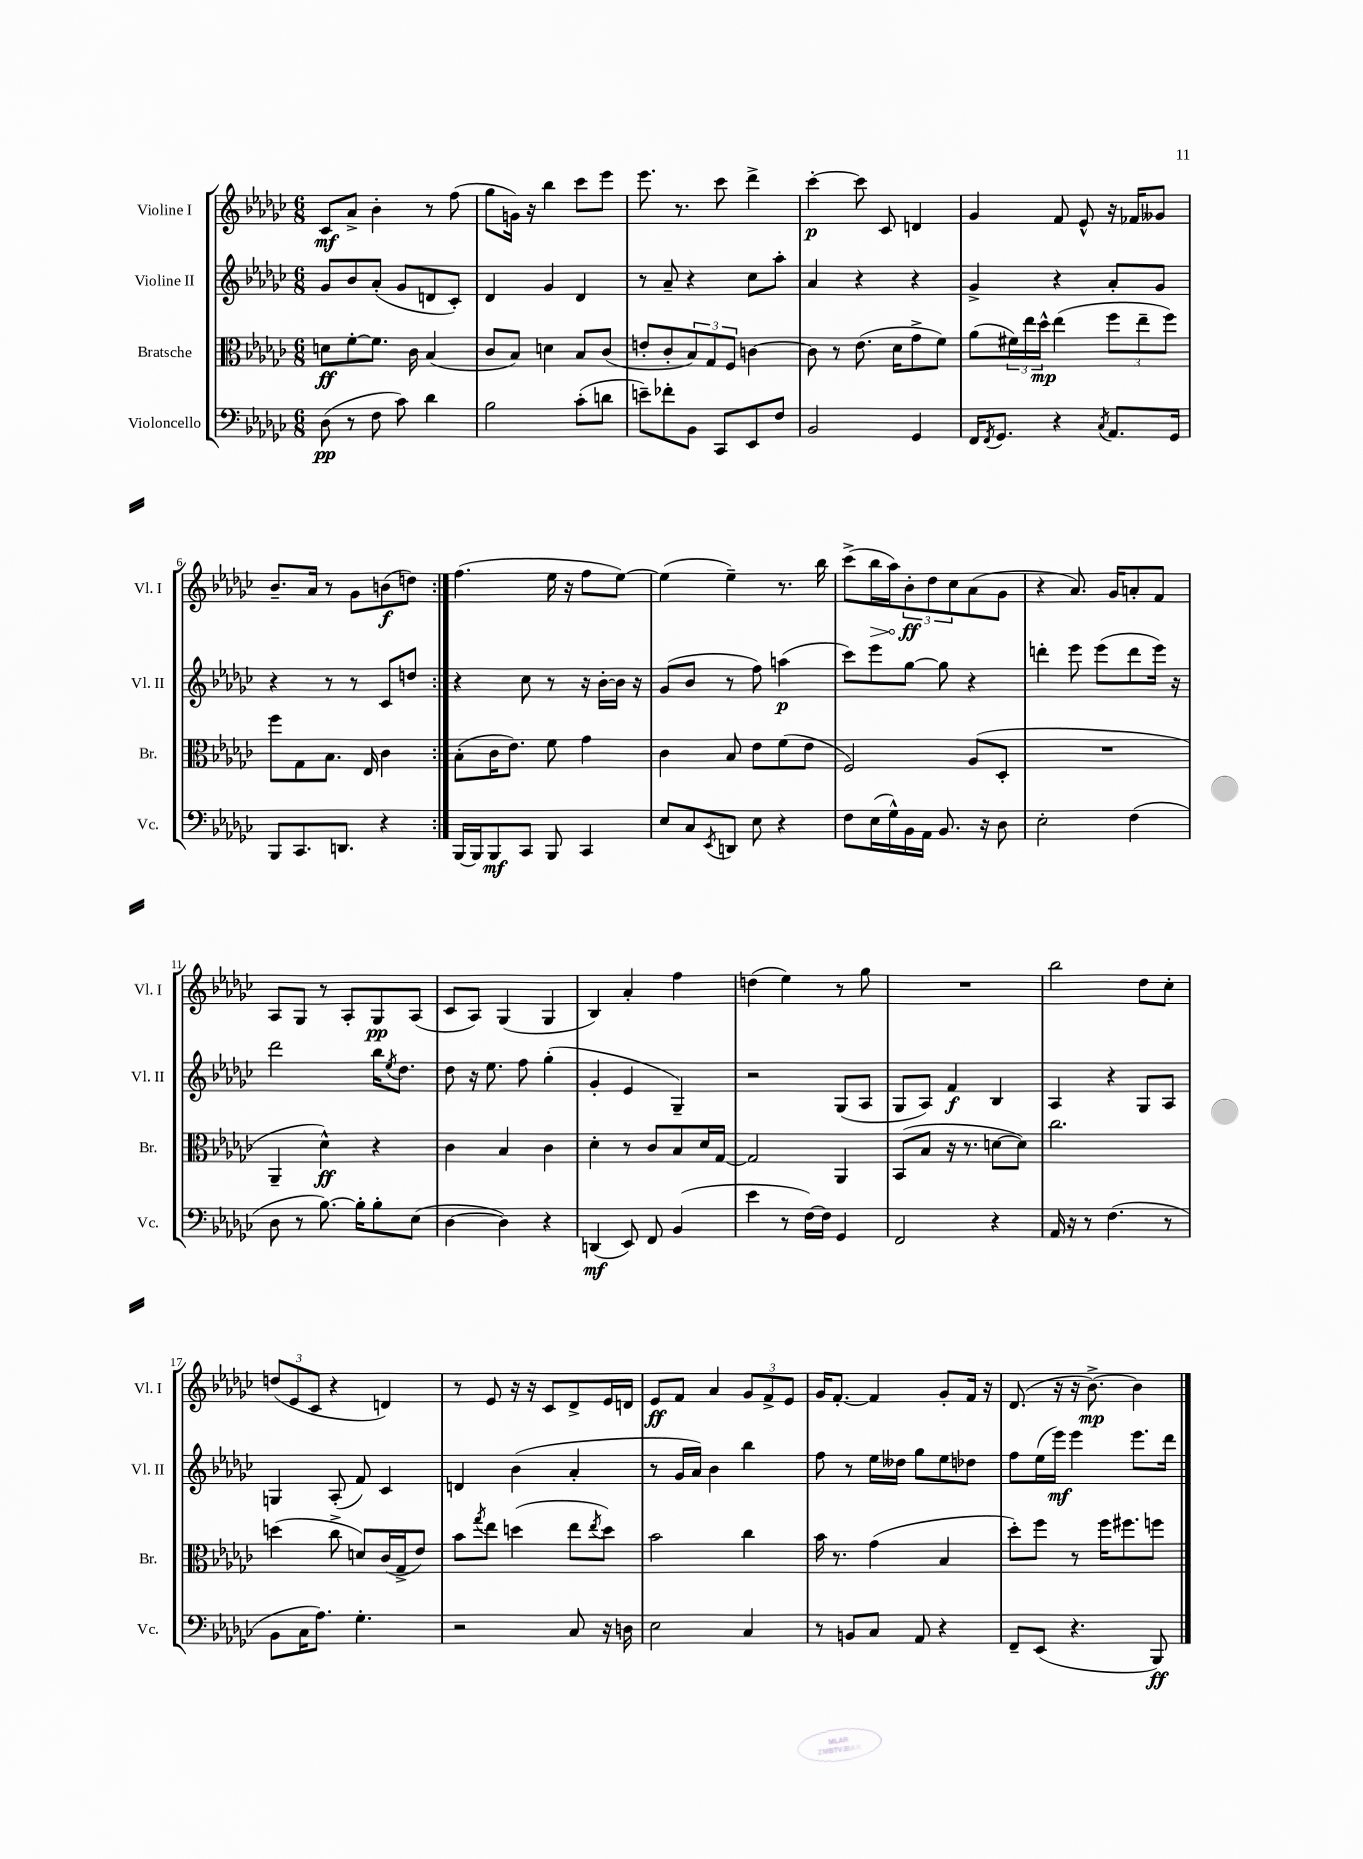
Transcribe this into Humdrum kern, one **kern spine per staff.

**kern	**dynam	**kern	**dynam	**kern	**dynam	**kern	**dynam
*part4	*part4	*part3	*part3	*part2	*part2	*part1	*part1
*staff4	*staff4	*staff3	*staff3	*staff2	*staff2	*staff1	*staff1
*I"Violoncello	*	*I"Bratsche	*	*I"Violine II	*	*I"Violine I	*
*I'Vc.	*	*I'Br.	*	*I'Vl. II	*	*I'Vl. I	*
*clefF4	*	*clefC3	*	*clefG2	*	*clefG2	*
*k[b-e-a-d-g-c-]	*	*k[b-e-a-d-g-c-]	*	*k[b-e-a-d-g-c-]	*	*k[b-e-a-d-g-c-]	*
*M6/8	*	*M6/8	*	*M6/8	*	*M6/8	*
=1	=1	=1	=1	=1	=1	=1	=1
(8D-\	pp	8dn\L	ff	8g-/L	.	8c-/L	mf
8r	.	[8f'\	.	8b-/	.	8a-^/J	.
8F\	.	8.f\J]	.	(8a-'/J	.	4b-'\	.
8c-\)	.	.	.	8g-/L	.	.	.
.	.	16c-\	.	.	.	.	.
4d-\	.	(4B-/	.	8dn/	.	8r	.
.	.	.	.	8c-'/J)	.	(8ff\	.
=2	=2	=2	=2	=2	=2	=2	=2
2B-\	.	8c-/L	.	4d-/	.	8gg-\L	.
.	.	8B-/J)	.	.	.	16gn\Jk)	.
.	.	.	.	.	.	16r	.
.	.	4dn\	.	4g-/	.	4bb-\	.
(8c-'\L	.	8B-/L	.	4d-/	.	8ccc-\L	.
8dn\J	.	(8c-/J	.	.	.	8eee-\J	.
=3	=3	=3	=3	=3	=3	=3	=3
8en~\L)	.	8en'/L	.	8r	.	8.eee-\	.
8f-X'\	.	8c-'/	.	8a-~/	.	.	.
.	.	.	.	.	.	8.r	.
8BB-\J	.	12B-/)	.	4r	.	.	.
.	.	12G-/	.	.	.	.	.
8CC-/L	.	.	.	.	.	8ccc-\	.
.	.	12F/J	.	.	.	.	.
8EE-/	.	[4cn\	.	8cc-\L	.	4ddd-^\	.
8F/J	.	.	.	8aa-'\J	.	.	.
=4	=4	=4	=4	=4	=4	=4	=4
2BB-/	.	8c\]	.	4a-/	.	[4ccc-'\	p
.	.	8r	.	.	.	.	.
.	.	(8.e-\	.	4r	.	8ccc-\]	.
.	.	.	.	.	.	8c-/	.
.	.	16d-\KL	.	.	.	.	.
4GG-/	.	8g-^\	.	4r	.	4dn/	.
.	.	8f\J)	.	.	.	.	.
=5	=5	=5	=5	=5	=5	=5	=5
16FF/KL	.	(8a-\L	.	4g-^/	.	4g-/	.
8qFF/	.	.	.	.	.	.	.
8.GG-/J	.	.	.	.	.	.	.
.	.	24f#X\L)	.	.	.	.	.
.	.	24ee-\	.	.	.	.	.
.	.	24dd-^^\JJ	mp	.	.	.	.
4r	.	(4ee-\	.	4r	.	8f/	.
.	.	.	.	.	.	8e-^^/	.
8qC-/	.	.	.	.	.	.	.
8.AA-/L	.	12ff\L	.	8a-'/L	.	16r	.
.	.	.	.	.	.	16f-X/KL	.
.	.	12ee-~\	.	.	.	.	.
.	.	.	.	8g-/J	.	8g--X/J	.
.	.	12ff\J)	.	.	.	.	.
16GG-/Jk	.	.	.	.	.	.	.
!!LO:LB:g=z
=6	=6	=6	=6	=6	=6	=6	=6
8BBB-/L	.	8ff\L	.	4r	.	8.b-~/L	.
8.CC-/	.	8G-\	.	.	.	.	.
.	.	.	.	.	.	16a-/Jk	.
.	.	8.B-\J	.	8r	.	8r	.
8.DDn/J	.	.	.	.	.	.	.
.	.	.	.	8r	.	8g-\L	.
.	.	16E-/	.	.	.	.	.
4r	.	4c-\	.	8c-/L	.	(8bn\	f
.	.	.	.	8ddn/J	.	8ddn\J)	.
=7:|!	=7:|!	=7:|!	=7:|!	=7:|!	=7:|!	=7:|!	=7:|!
[16BBB-/LL	.	(8B-'\L	.	4r	.	(4.ff\	.
16BBB-/J]	.	.	.	.	.	.	.
8BBB-/	mf	16c-\K	.	.	.	.	.
.	.	8.e-\J)	.	.	.	.	.
8CC-/J	.	.	.	8cc-\	.	.	.
8BBB-/	.	8f\	.	8r	.	16ee-\	.
.	.	.	.	.	.	16r	.
4CC-/	.	4g-\	.	16r	.	8ff\L	.
.	.	.	.	[16b-'\LL	.	.	.
.	.	.	.	16b-\JJ]	.	[8ee-\J)	.
.	.	.	.	16r	.	.	.
=8	=8	=8	=8	=8	=8	=8	=8
8E-/L	.	4c-\	.	(8g-/L	.	(4ee-\]	.
8C-/	.	.	.	8b-/J	.	.	.
8qEE-/	.	.	.	.	.	.	.
8DDn/J	.	8B-/	.	8r	.	4ee-~\)	.
8E-\	.	8e-\L	.	8ff\)	.	.	.
4r	.	(8f\	.	(4aan\	p	8.r	.
.	.	8e-\J	.	.	.	.	.
.	.	.	.	.	.	16bb-\	.
=9	=9	=9	=9	=9	=9	=9	=9
8F\L	.	2F/)	.	8ccc-\L)	.	(8ccc-^\L	.
!	!	!	!	!	!	!	!LO:HP:b
(16E-\L	.	.	.	8eee-\	.	16bb-\L	>
16G-^^\)	.	.	.	.	.	16aa-\J)	.
16BB-\	.	.	.	[8gg-\J	.	12b-'\	ff
16AA-\JJ	.	.	.	.	.	.	.
.	.	.	.	.	.	12dd-\	]
8.BB-/	.	.	.	8gg-\]	.	.	.
.	.	.	.	.	.	12cc-\	.
.	.	(8A-/L	.	4r	.	(8a-\	.
16r	.	.	.	.	.	.	.
8D-\	.	8D-'/J	.	.	.	8g-\J	.
=10	=10	=10	=10	=10	=10	=10	=10
2E-'\	.	2.r	.	4dddn'\	.	4r	.
.	.	.	.	8eee-\	.	8.a-/)	.
.	.	.	.	(8eee-\L	.	.	.
.	.	.	.	.	.	16g-/KL	.
(4F\	.	.	.	8ddd\	.	8an'/	.
.	.	.	.	16eee-\Jk)	.	8f/J	.
.	.	.	.	16r	.	.	.
!!LO:LB:g=z
=11	=11	=11	=11	=11	=11	=11	=11
8D-\	.	4AA-~/	.	2ddd-\	.	8A-/L	.
8r	.	.	.	.	.	8G-/J	.
[8.B-\)	.	4d-^^\)	ff	.	.	8r	.
.	.	.	.	.	.	8A-'/L	.
16B-'\KL]	.	.	.	.	.	.	.
8B-'\	.	4r	.	16bb-\KL	.	8G-/	pp
.	.	.	.	8qee-/	.	.	.
.	.	.	.	8.dd-\J	.	.	.
(8E-\J	.	.	.	.	.	(8A-/J	.
=12	=12	=12	=12	=12	=12	=12	=12
[4D-\	.	4c-\	.	8dd-\	.	8c-/L	.
.	.	.	.	16r	.	8A-/J)	.
.	.	.	.	8.ee-\	.	.	.
4D-\])	.	4B-/	.	.	.	(4G-/	.
.	.	.	.	8ff\	.	.	.
4r	.	4c-\	.	(4gg-'\	.	4G-/	.
=13	=13	=13	=13	=13	=13	=13	=13
(4DDn/	mf	4d-'\	.	4g-'/	.	4B-/)	.
8EE-/)	.	8r	.	4e-/	.	4a-'/	.
8FF/	.	8c-/L	.	.	.	.	.
(4BB-/	.	8B-/	.	4G-~/)	.	4ff\	.
.	.	16d-/L	.	.	.	.	.
.	.	[16G-/JJ	.	.	.	.	.
=14	=14	=14	=14	=14	=14	=14	=14
4e-\	.	2G-/]	.	2r	.	(4ddn\	.
8r	.	.	.	.	.	4ee-\)	.
[16F\LL)	.	.	.	.	.	.	.
16F\JJ]	.	.	.	.	.	.	.
4GG-/	.	4AA-/	.	(8G-/L	.	8r	.
.	.	.	.	8A-/J	.	8gg-\	.
=15	=15	=15	=15	=15	=15	=15	=15
2FF/	.	(8BB-/L	.	8G-/L	.	2.r	.
.	.	8B-/J	.	8A-/J)	.	.	.
.	.	16r	.	4f/	f	.	.
.	.	8.r	.	.	.	.	.
4r	.	[8dn\L	.	4B-/	.	.	.
.	.	8d\J])	.	.	.	.	.
=16	=16	=16	=16	=16	=16	=16	=16
16AA-/	.	2.cc-\	.	4A-/	.	2bb-\	.
16r	.	.	.	.	.	.	.
8r	.	.	.	.	.	.	.
(4.F\	.	.	.	4r	.	.	.
.	.	.	.	8G-/L	.	8dd-\L	.
8r	.	.	.	8A-/J	.	8cc-'\J	.
!!LO:LB:g=z
=17	=17	=17	=17	=17	=17	=17	=17
8BB-\L	.	(4ddn\	.	4Gn/	.	(12ddn/L	.
.	.	.	.	.	.	12e-/	.
16C-\K	.	.	.	.	.	.	.
.	.	.	.	.	.	12c-/J	.
8.A-\J)	.	.	.	.	.	.	.
.	.	8cc-^\	.	(8A-'/	.	4r	.
4.G-'\	.	8dn/L)	.	8f/)	.	.	.
.	.	(16c-/L	.	4c-/	.	4dn/)	.
.	.	16G-^/J	.	.	.	.	.
.	.	8e-/J)	.	.	.	.	.
=18	=18	=18	=18	=18	=18	=18	=18
2r	.	8b-\L	.	4dn/	.	8r	.
.	.	8qgg-/	.	.	.	.	.
.	.	8ee-\J	.	.	.	8e-/	.
.	.	(4ddn\	.	(4b-\	.	16r	.
.	.	.	.	.	.	16r	.
.	.	.	.	.	.	8c-/L	.
8C-/	.	8ee-\L	.	4a-'/	.	8d-^/	.
.	.	8qee-/	.	.	.	.	.
16r	.	8dd\J)	.	.	.	16e-/L	.
16Dn\	.	.	.	.	.	16dn/JJ	.
=19	=19	=19	=19	=19	=19	=19	=19
2E-\	.	2b-\	.	8r	.	8e-/L	ff
.	.	.	.	16g-/LL	.	8f/J	.
.	.	.	.	16a-/JJ)	.	.	.
.	.	.	.	4b-\	.	4a-/	.
4C-/	.	4cc-\	.	4bb-\	.	12g-/L	.
.	.	.	.	.	.	12f^/	.
.	.	.	.	.	.	12e-/J	.
=20	=20	=20	=20	=20	=20	=20	=20
8r	.	16b-\	.	8ff\	.	16g-/KL	.
.	.	8.r	.	.	.	[8.f'/J	.
8BBn/L	.	.	.	8r	.	.	.
8C-/J	.	(4g-\	.	16ee-\LL	.	4f/]	.
.	.	.	.	16dd--X\JJ	.	.	.
8AA-/	.	.	.	8gg-\L	.	.	.
4r	.	4B-/	.	8ee-\	.	8g-'/L	.
.	.	.	.	8dd-X\J	.	16f/Jk	.
.	.	.	.	.	.	16r	.
=21	=21	=21	=21	=21	=21	=21	=21
8FF~/L	.	8dd-'\L)	.	8ff\L	.	(8.d-/	.
(8EE-/J	.	8ff\J	.	(16ee-\L	.	.	.
.	.	.	.	16eee-\JJ)	mf	16r	.
4.r	.	8r	.	4eee-\	.	16r	.
.	.	.	.	.	.	[8.b-^\)	mp
.	.	16ff\KL	.	.	.	.	.
.	.	8.ff#X\	.	.	.	.	.
.	.	.	.	8.eee-\L	.	4b-\]	.
8BBB-/)	ff	8ffn\J	.	.	.	.	.
.	.	.	.	16ddd-\Jk	.	.	.
==	==	==	==	==	==	==	==
*-	*-	*-	*-	*-	*-	*-	*-
